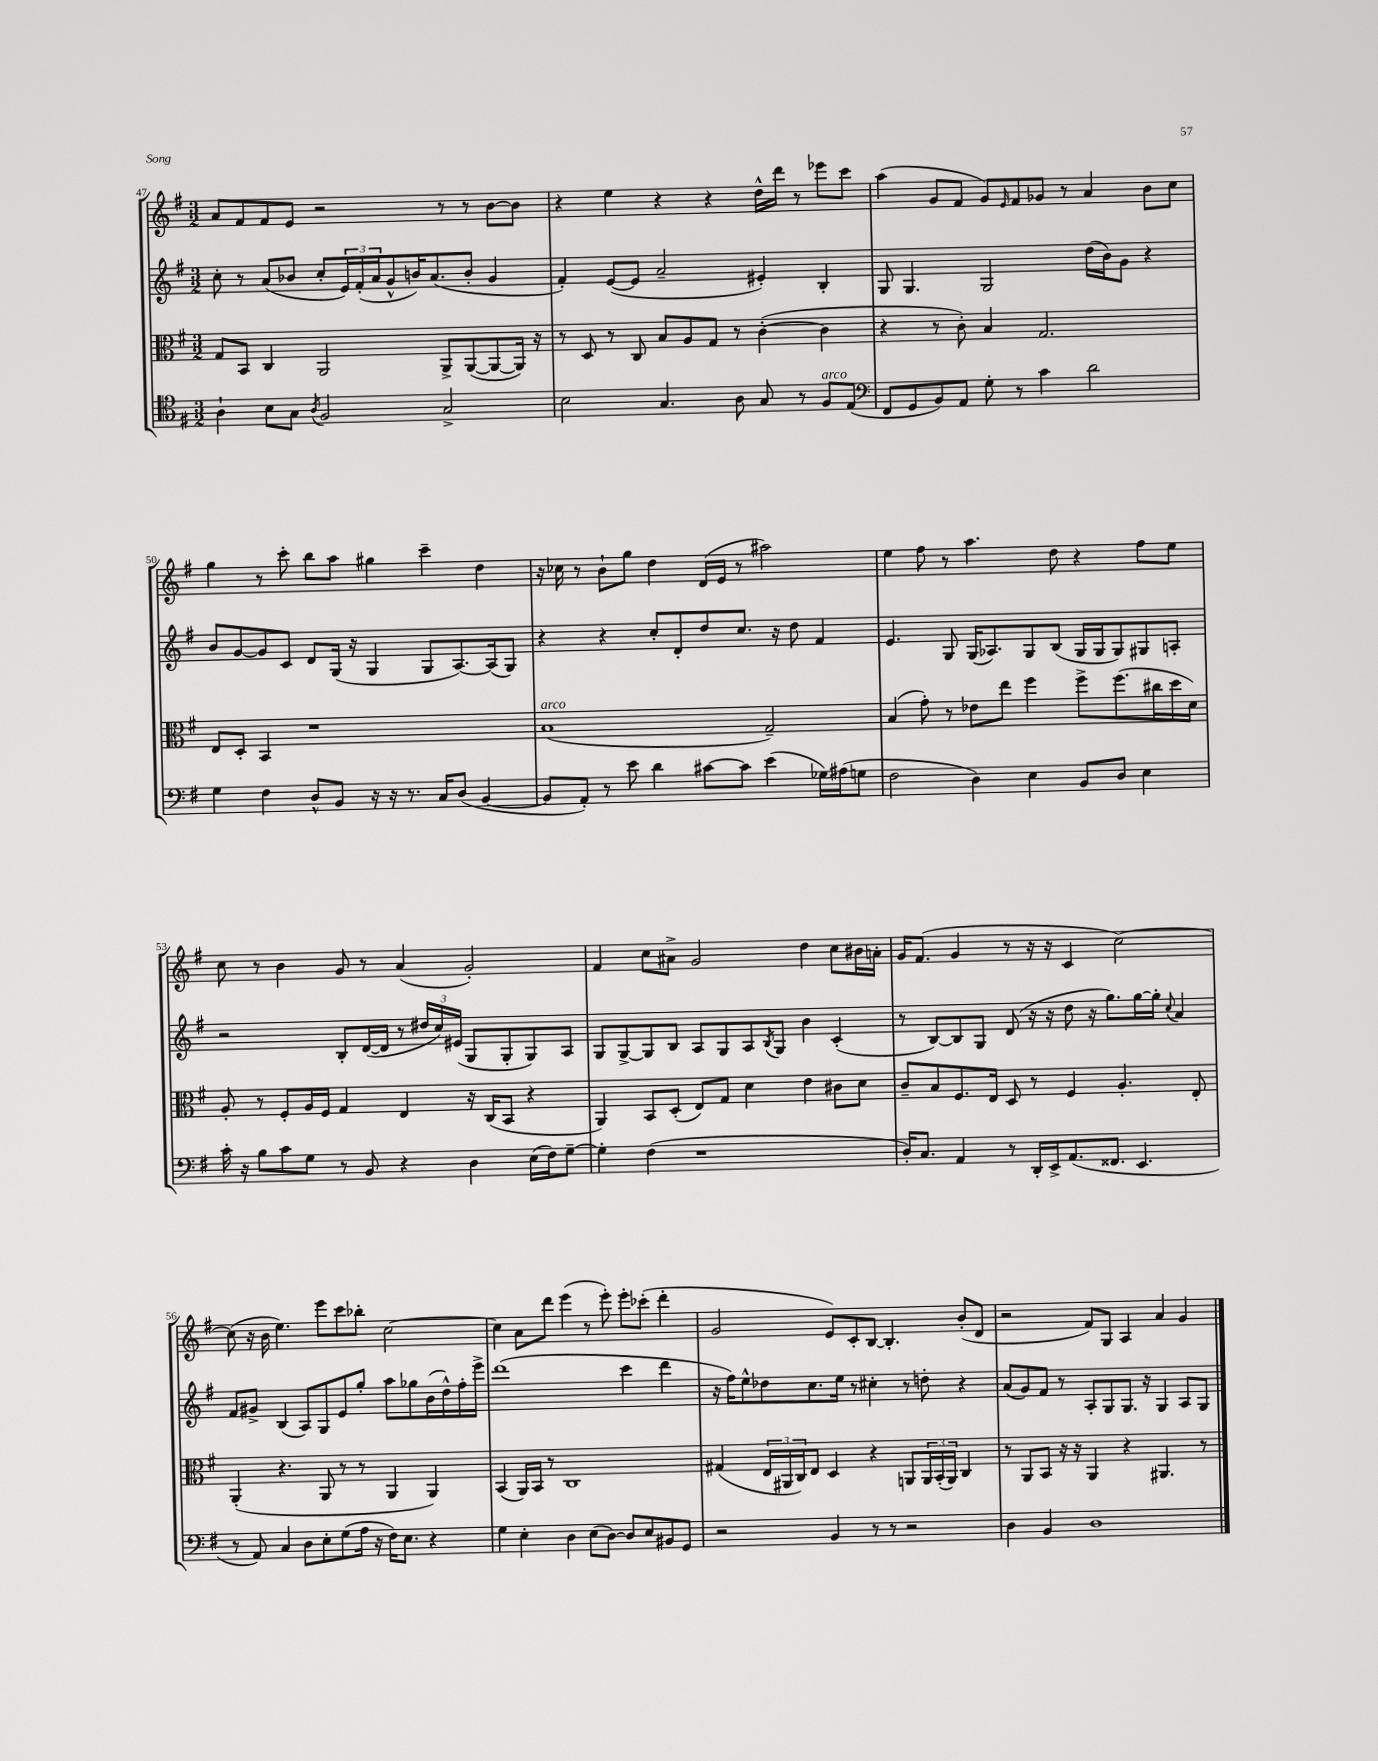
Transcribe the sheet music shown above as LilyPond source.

<<
\new StaffGroup <<
\new Staff = "s0" {
    \clef treble \key g \major \numericTimeSignature \time 3/2
    a'8 fis'8 fis'8 e'8 r2 r8 r8 b'8~ b'8 |
    r4 e''4 r4 r4 d''16-^ d'''16 r8 ees'''8 c'''8 |
    a''4( g'8 fis'8 g'8) \grace { e'16 } fis'8 ges'8 r8 a'4 b'8 c''8 |
    g''4 r8 c'''8-. b''8 a''8 gis''4 c'''4-- d''4 |
    r16 ces''16 r8 b'8-! g''8 d''4 d'16( e'16 r8 ais''2) |
    e''4 fis''8 r8 a''4. d''8 r4 fis''8 e''8 |
    c''8 r8 b'4 g'8 r8 a'4( g'2-.) |
    fis'4 c''8 ais'8-> g'2 d''4 c''8 bis'16 a'16-. |
    g'16 fis'8.( g'4 r8 r16 r16 c'4 c''2~) |
    c''8( r16 b'16 e''4.) e'''8 c'''8 bes''8-. c''2~ |
    c''4 a'8 d'''8 e'''4( r8 e'''8-.) e'''8-. ces'''8-.( d'''4-. |
    g'2 e'8) c'8-. b8~ b4.-. b'8-.( d'8 |
    r2 fis'8) g8 a4 a'4 g'4 \bar "|." |
}
\new Staff = "s1" {
    \clef treble \key g \major \numericTimeSignature \time 3/2
    c''8-. r8 a'8( bes'8 c''8-. \tuplet 3/2 { e'16) fis'16-.( a'16 } g'8-^ b'16) a'8.( b'8-. g'4 |
    fis'4-.) e'8~( e'8 a'2-- eis'4-.) b4-. |
    g8 g4. g2 d''16( b'16) g'8 r4 |
    b'8 g'8~ g'8 c'8 d'8 g16( r16 g4 g8 a8.~) a16( g8) |
    r4 r4 c''8-. d'8-. d''8 c''8. r16 d''8 fis'4 |
    e'4. g8 g16( aes8.) g8 b8( g16 g16 g8) gis8 a8-. |
    r2 b8-. d'16~( d'16 r8 \tuplet 3/2 { dis''16 c''16) eis'16( } g8 g8-. g8) a8 |
    g8 g8~-> g8 b8 a8 g8 a8 \acciaccatura { b8 } g8 b'4 c'4-.( |
    r8 b8~) b8 g8 d'8( r16 r16 d''8 r16 g''8.) g''16~ g''16-. \appoggiatura { c''8 } a'4 |
    fis'8 gis'8-> b4( a8) g8 e'8 g''8-. a''8 ges''8 b'16( d''16-^) fis''16-. e'''16-> |
    d'''1( c'''4 d'''4 |
    r16 fis''16) e''8-^ des''8 c''8. e''16 r8 cis''4-. r8 d''8-. r4 |
    a'8( g'8) fis'8 r8 a8-. g8 g8. r16 g4 a8 g8 \bar "|." |
}
\new Staff = "s2" {
    \clef alto \key g \major \numericTimeSignature \time 3/2
    g8 b,8 c4 a,2 a,8-> a,8~( a,8~ a,16) r16 |
    r8 d8 r8 c8 b8 a8 g8 r8 c'4~-.( c'4 |
    r4 r8 c'8-.) b4 g2. |
    e8 d8-. b,4 r1 |
    b1^\markup { \italic "arco" }( g2--) |
    b4( g'8-.) r8 ees'8 e''8 fis''4 fis''8-> fis''8.( cis''16 d''16 d'16) |
    a8-. r8 fis8-. a16 fis16 g4 e4 r16 c16( b,8 r4 |
    a,4) b,8 d8-.( e8) g8 d'4 e'4 cis'8 d'8 |
    c'8-- b8 fis8. e16 d8 r8 fis4 a4.-. e8-. |
    a,4-.( r4. a,8 r8 r8 a,4 a,4) |
    b,4( a,16) b,16 r8 c1 |
    gis4( \tuplet 3/2 { e16 ais,16 c16) } e8 d4 r4 a,8 \tuplet 3/2 { a,16 b,16-.( a,16) } c4 |
    r8 a,8 b,8 r16 r16 a,4 r4 ais,4. r8 \bar "|." |
}
\new Staff = "s3" {
    \clef tenor \key g \major \numericTimeSignature \time 3/2
    a4-! b8 g8 \acciaccatura { a8 } fis2 g2-> |
    b2 g4. a8 g8 r8 fis8^\markup { \italic "arco" } e8( |
    \clef bass fis,8 g,8 b,8) a,8 g8-. r8 c'4 d'2 |
    g4 fis4 d8-^ b,8 r16 r16 r8. c16 d8( b,4~ |
    b,8 a,8-.) r8 e'8 d'4 cis'8~ cis'8 e'4( ges16) ais16( g8 |
    fis2 d4) e4 b,8 d8 e4 |
    c'16-. r16 b8 c'8 g8 r8 b,8 r4 d4 e16( fis16) g8~-- |
    g4-. fis4( r1 |
    d16-.) c8. a,4 r8 d,16-. e,16-> a,8.( fisis,8. e,4. |
    r8 a,8) c4 d8 e8-. g8( a16 r16 fis16) e8. r4 |
    g4 e4-. d4 e8( d8~) d8 e8 bis,8 g,8 |
    r2 b,4 r8 r8 r2 |
    d4 b,4 d1 \bar "|." |
}
>>
>>
\layout { \context { \Score currentBarNumber = #47 } }
